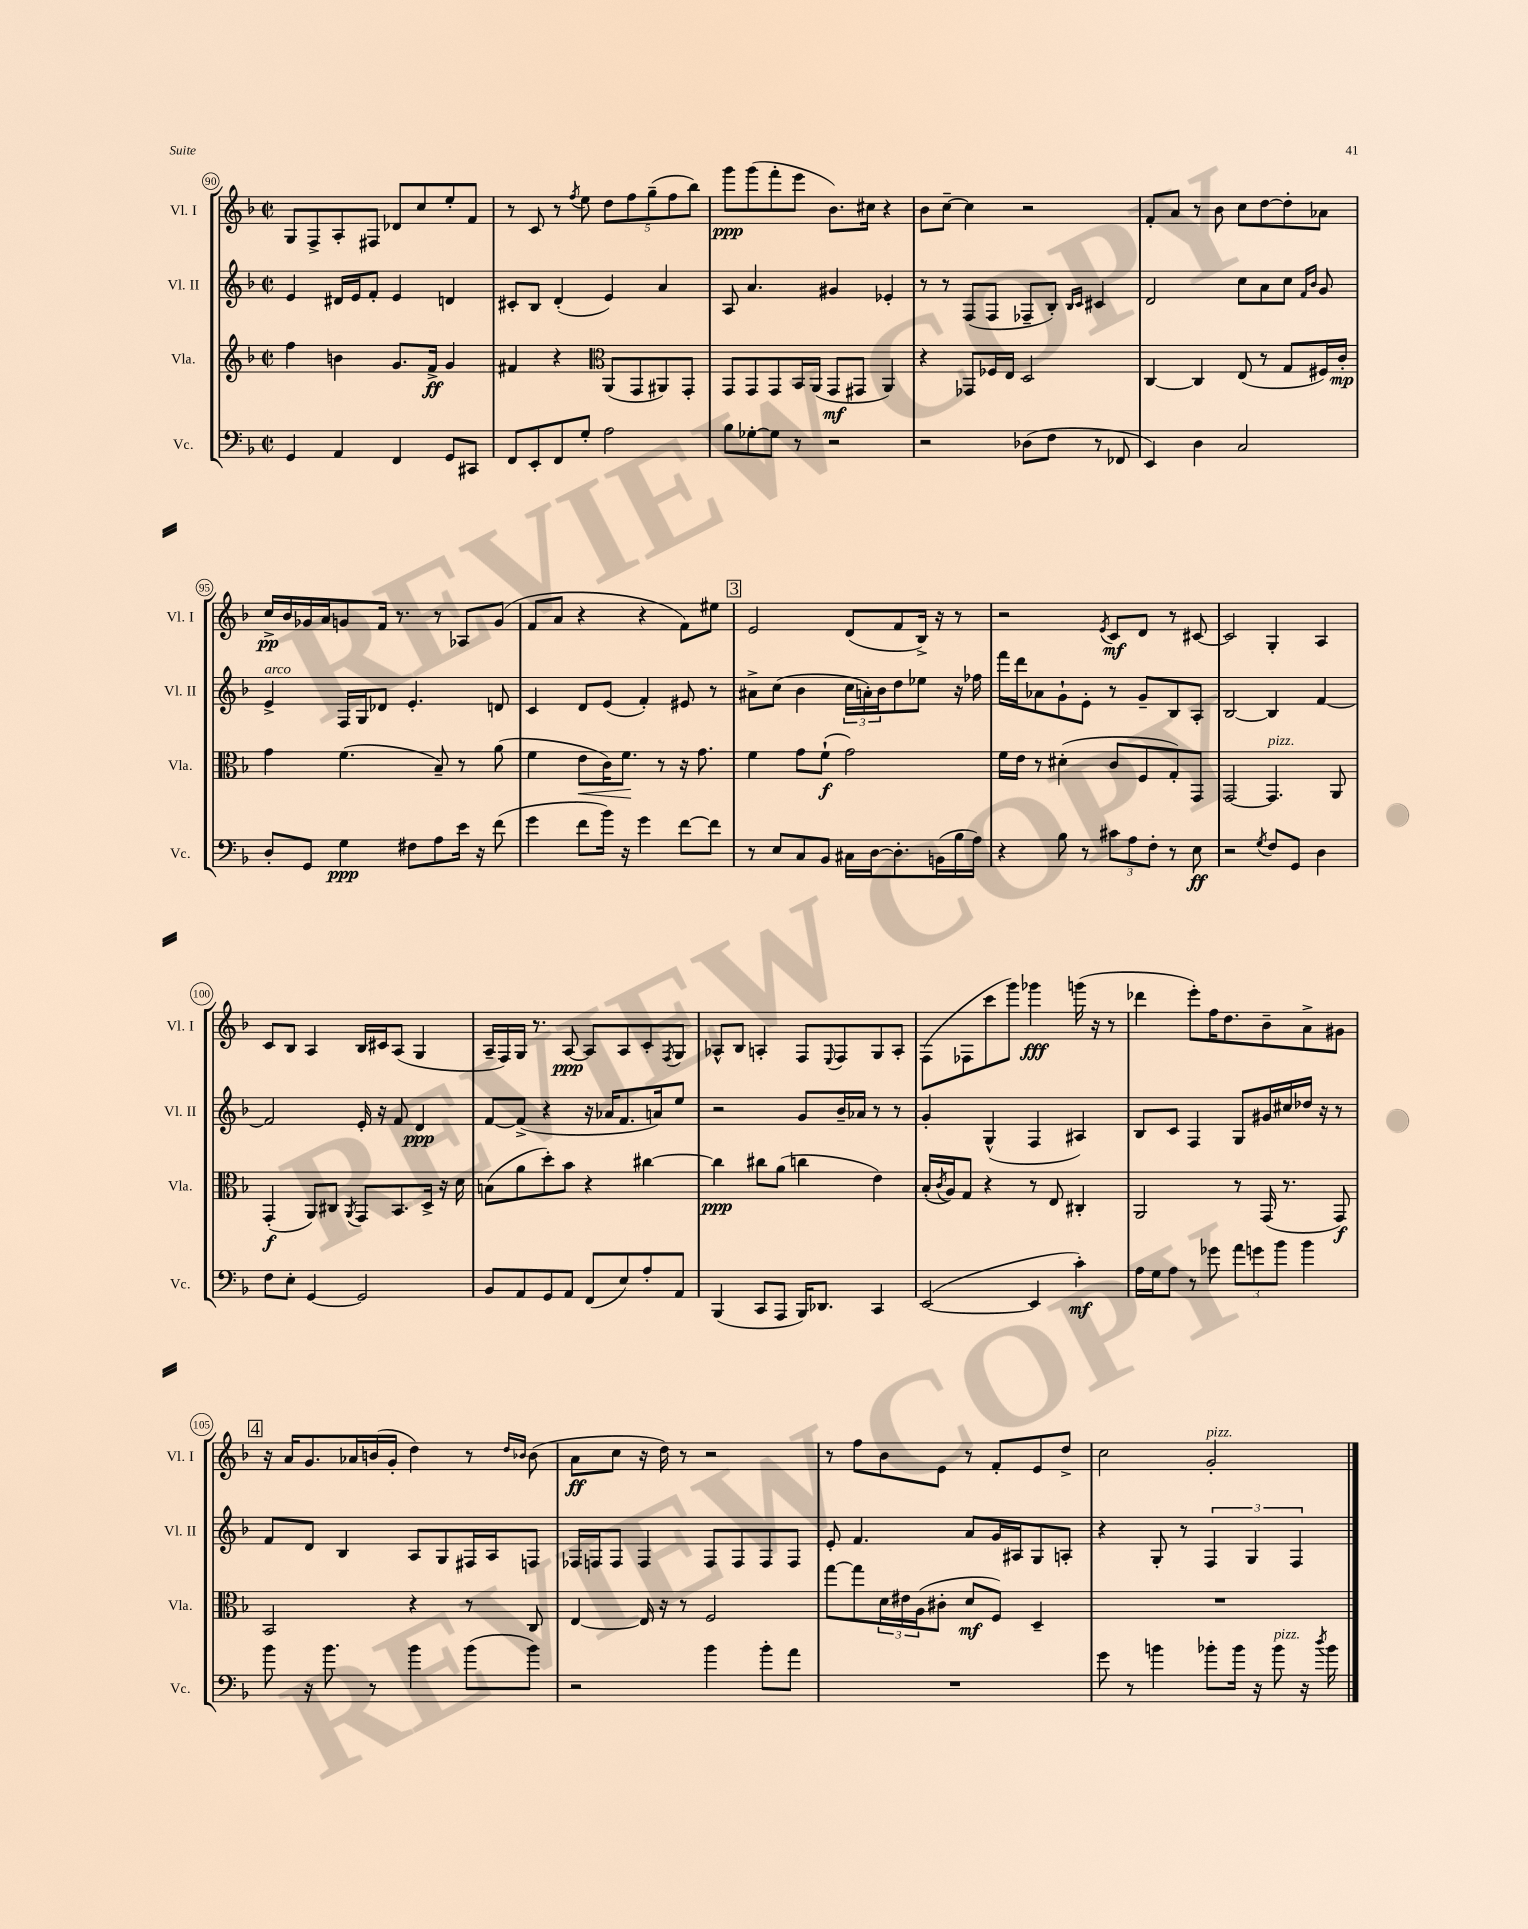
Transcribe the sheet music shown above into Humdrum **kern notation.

**kern	**kern	**kern	**kern
*staff4	*staff3	*staff2	*staff1
*clefF4	*clefG2	*clefG2	*clefG2
*k[b-]	*k[b-]	*k[b-]	*k[b-]
*M2/2	*M2/2	*M2/2	*M2/2
*met(c|)	*met(c|)	*met(c|)	*met(c|)
4GG	4ff	4e	8G
.	.	.	8F^
4AA	4b	16d#	8A'
.	.	16e	.
.	.	8f'	8F#
4FF	8.g	4e	8d-
.	.	.	8cc
.	16f^	.	.
8GG	4g	4d	8ee'
8CC#	.	.	8f
=	=	=	=
8FF	4f#	8c#'	8r
8EE'	.	8B-	8c
8FF	4r	(4d'	8r
.	.	.	8qff
8G'	.	.	8ee
*	*clefC3	*	*
2A	(8AA	4e)	10dd
.	.	.	10ff
.	8GG	.	.
.	.	.	(10gg~
.	8AA#)	4a	.
.	.	.	10ff
.	8GG'	.	.
.	.	.	10bb-)
=	=	=	=
8B-	8GG	8A	8ggg
[8G-'	8GG	4.a	(8ggg
8G-]	8GG	.	8fff'
8r	16BB-	.	8eee
.	(16AA	.	.
2r	8GG	4g#	8.b-)
.	8GG#	.	.
.	.	.	16cc#
.	4AA)	4e-'	4r
=	=	=	=
2r	4r	8r	8b-
.	.	8r	[8cc~
.	8GG-	(8F	4cc]
.	16F-	8F	.
.	16E	.	.
(8D-	2D	8F-~	2r
8F	.	8B-')	.
.	.	16qqB-	.
.	.	16qqc	.
8r	.	4c#	.
8FF-	.	.	.
=	=	=	=
4EE)	[4C	2d	8f'
.	.	.	8a
4D	4C]	.	8r
.	.	.	8b-
2C	(8E	8cc	8cc
.	8r	8a	[8dd
.	8G	8cc	8dd']
.	.	16qqf	.
.	.	16qqb-	.
.	16F#)	8g	8a-
.	16c'	.	.
=	=	=	=
8D'	4g	4e^	16cc^
.	.	.	16b-
8GG	.	.	16g-
.	.	.	16a
4G	(4.f	16F	8g
.	.	16G	.
.	.	8d-	16f
.	.	.	8.r
8F#	.	4.e'	.
8A	8B-~)	.	8r
16e	8r	.	8A-
16r	.	.	.
(8f	(8a	8d	(8g
=	=	=	=
4g	4f	4c	8f
.	.	.	8a
8f	8e	8d	4r
16b-)	16c)	(8e	.
16r	8.f	.	.
4g	.	4f')	4r
.	8r	.	.
[8f	16r	8e#	8f)
.	8.g	.	.
8f]	.	8r	8ee#
=	=	=	=
8r	4f	8a#^	2e
8E	.	(8cc	.
8C	8g	4b-	.
8BB-	(8f`	.	.
16C#	2g)	24cc	(8d
.	.	24a')	.
[16D	.	.	.
.	.	24b-	.
8.D']	.	8dd	8f
.	.	8ee-	16B-^)
(16BB	.	.	16r
16B-	.	16r	8r
16A)	.	16ff-	.
=	=	=	=
4r	16f	16fff	2r
.	16e	16ddd	.
.	8r	8a-	.
8B-	(4d#'	8g`	.
8r	.	8e'	.
.	.	.	8qe
12c#	8c	8r	8c
12A	.	.	.
.	8F	8g~	8d
12F'	.	.	.
8r	8G')	8B-	8r
8E	8GG	8A'	[8c#
=	=	=	=
2r	[2GG	[2B-	2c#]
8qG	.	.	.
8F	4.GG]	4B-]	4G'
8GG	.	.	.
4D	.	[4f	4A
.	8AA	.	.
=	=	=	=
8F	(4GG'	2f]	8c
8E'	.	.	8B-
[4GG	8AA)	.	4A
.	8C#	.	.
.	8qAA	.	.
2GG]	8GG	16e'	16B-
.	.	16r	16c#
.	8.BB-	8f	(8A
.	.	4d	4G
.	16D^	.	.
.	16r	.	.
.	16d	.	.
=	=	=	=
8BB-	(8B	[8f	16A~
.	.	.	16F)
8AA	8a	(8f^]	16G
.	.	.	8.r
8GG	8dd')	4r	.
8AA	8b-	.	[8A
(8FF	4r	16r	8A]
.	.	16a-	.
8E)	.	8.f	8A
8A'	[4cc#	.	8c'
.	.	16a)	.
.	.	.	8qF
8AA	.	8ee	8G
=	=	=	=
(4BBB-	4cc#]	2r	8A-^^
.	.	.	8B-
8CC	8cc#	.	4A'
8AAA	(8a	.	.
16BBB-)	4cc	8g	8F
8.DD-	.	.	.
.	.	.	8qqE
.	.	16b-~	8F
.	.	16a-	.
4CC	4e)	8r	8G
.	.	8r	8A'
=	=	=	=
([2EE	(16B-'	4g'	(8F
.	8qc	.	.
.	16A)	.	.
.	8G	.	8F-
.	4r	(4G^^	8ccc
.	.	.	8ggg)
4EE]	8r	4F	4ggg-
.	8E	.	.
4c')	4C#'	4A#)	(16ggg
.	.	.	16r
.	.	.	8r
=	=	=	=
16A	2AA	8B-	4ddd-
16G	.	.	.
8A	.	8c	.
8r	.	4F	8eee')
8g-	.	.	16ff
.	.	.	8.dd
12a	8r	8G	.
12g	.	.	.
.	(16GG	16g#	8b-~
12b-	.	.	.
.	8.r	16cc#	.
4b-	.	16dd-	8a^
.	.	16r	.
.	8GG)	8r	8g#
=	=	=	=
8b-	2BB-	8f	16r
.	.	.	16a
16r	.	8d	8.g
8.b-	.	.	.
.	.	4B-	.
.	.	.	16a-
8r	.	.	(16b
.	.	.	16g'
4b-	4r	8A	4dd)
.	.	8G	.
(8b-	8r	16F#	8r
.	.	16A	.
.	.	.	16qqdd
.	.	.	16qqb-
8b-)	8C	8F	(8b-
=	=	=	=
2r	[4E	16F-	8a
.	.	16F	.
.	.	8F	8cc
.	16E]	4F	16r
.	16r	.	16dd)
.	8r	.	8r
4b-	2F	8F	2r
.	.	8F	.
8b-'	.	8F	.
8a	.	8F	.
=	=	=	=
1r	[8gg	8e'	8r
.	8gg]	4.f	8ff
.	24d	.	8b-
.	24e#	.	.
.	(24A	.	.
.	8c#'	.	8e
.	8d	8a	8r
.	8F)	16g	8f'
.	.	16A#	.
.	4D~	8G	8e
.	.	8A'	8dd^
=	=	=	=
8g	1r	4r	2cc
8r	.	.	.
4b	.	8G'	.
.	.	8r	.
8b-'	.	6F	2g'
16b-	.	.	.
.	.	6G	.
16r	.	.	.
8b-	.	.	.
.	.	6F	.
16r	.	.	.
8qdd	.	.	.
16b-	.	.	.
==	==	==	==
*-	*-	*-	*-
